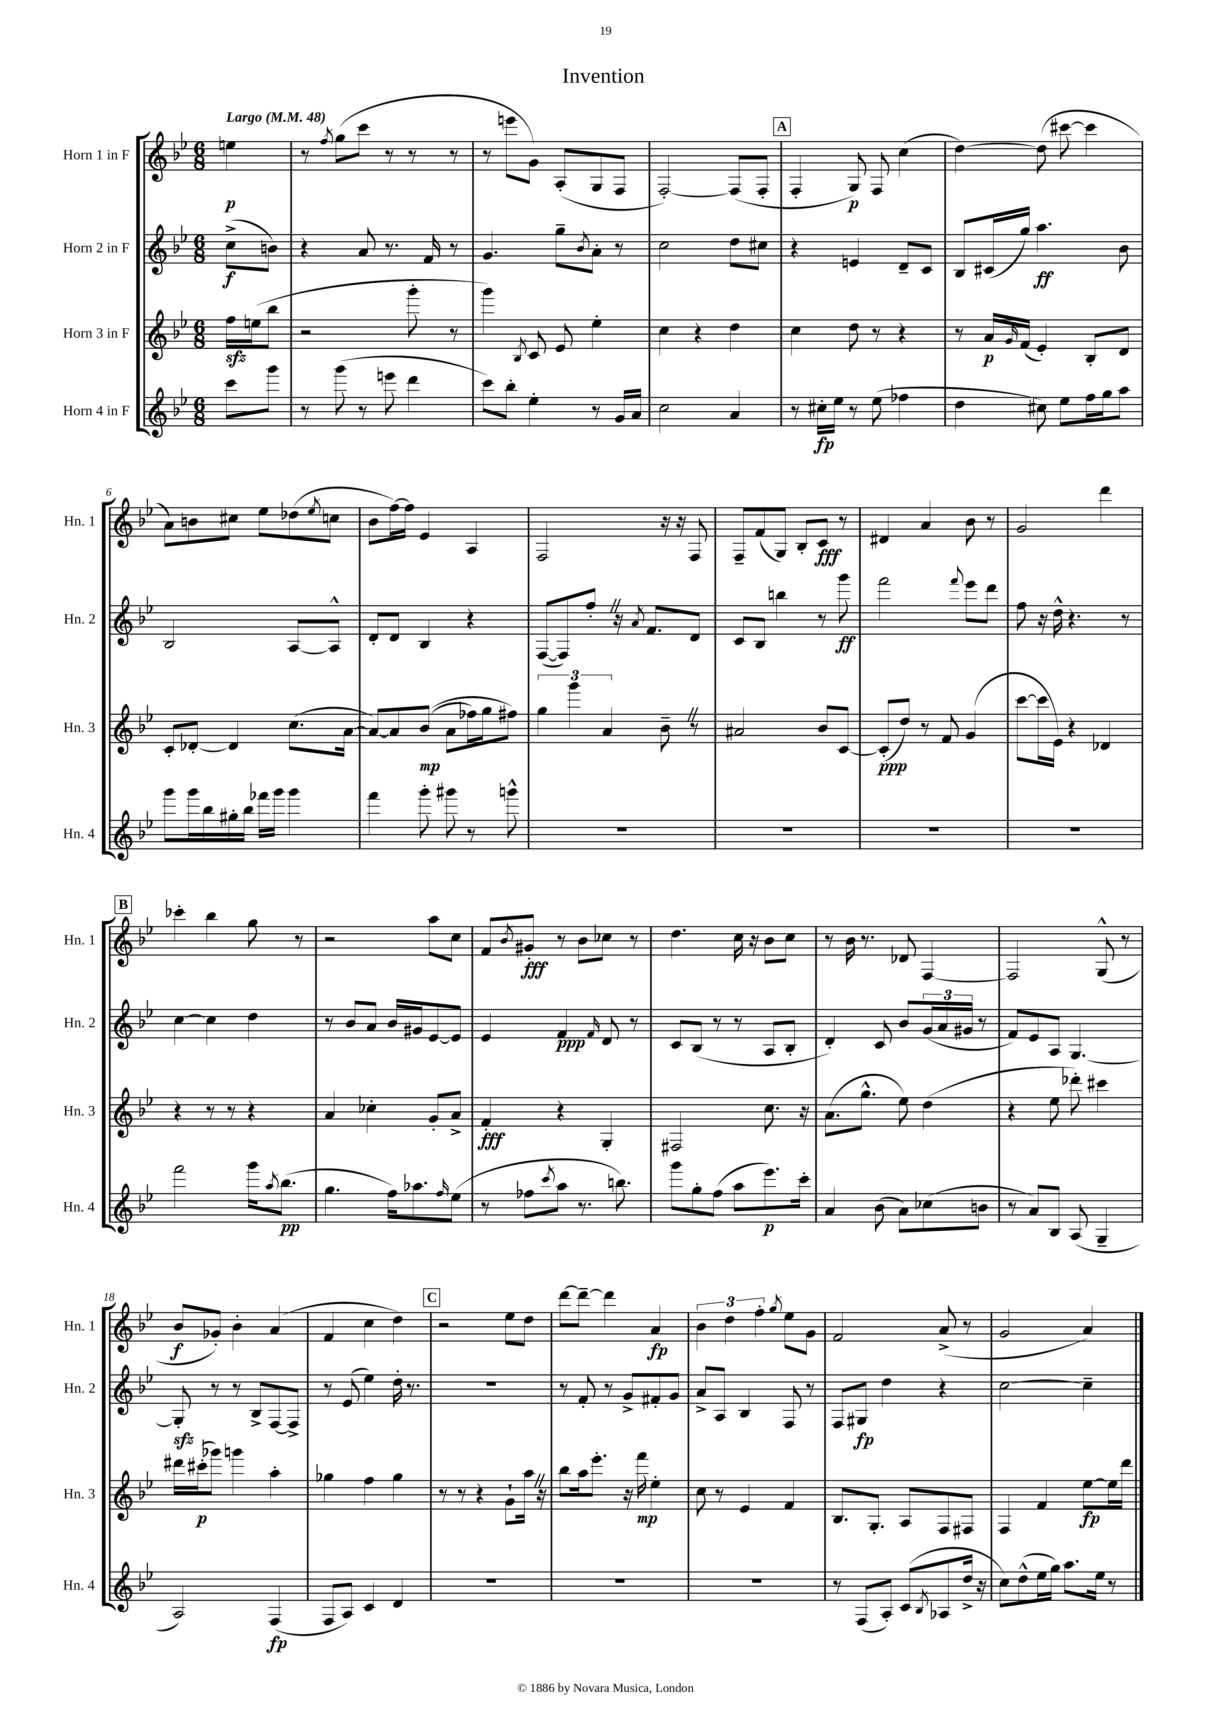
\header { title = "Invention" }
<<
\new StaffGroup <<
\new Staff = "s0" \with { instrumentName = "Horn 1 in F" shortInstrumentName = "Hn. 1" } {
    \clef treble \key bes \major \numericTimeSignature \time 6/8 \partial 4 \tempo "Largo" 4 = 48
    e''4\p |
    r8 \acciaccatura { f''8 } g''8( c'''8 r8 r8 r8 |
    r8 e'''8 g'8) a8-.( g8 f8 |
    f2~-.) f8( f8-. |
    \mark \markup { \box "A" } f4-. g8\p) f8 c''4( |
    d''4~) d''8( cis'''8~ cis'''4 |
    a'8) b'8 cis''8 ees''8 des''8( \acciaccatura { ees''8 } c''8 |
    bes'8 f''16~) f''16 ees'4 a4 |
    f2 r16 r16 f8 |
    f8-- f'8( g8) bes8-. c'8\fff r8 |
    dis'4 a'4 bes'8 r8 |
    g'2 d'''4 |
    \mark \markup { \box "B" } ces'''4-. bes''4 g''8 r8 |
    r2 a''8 c''8 |
    f'8 \acciaccatura { bes'8 } gis'8-.\fff r8 bes'8 ces''8 r8 |
    d''4. c''16 r16 bes'8 c''8 |
    r8 bes'16 r8. des'8 f4~ |
    f2 g8-^( r8 |
    bes'8\f ges'8-.) bes'4-. a'4( |
    f'4 c''4 d''4) |
    \mark \markup { \box "C" } r2 ees''8 d''8 |
    d'''8~ d'''8~-- d'''4 a'4\fp |
    \tuplet 3/2 { bes'4 d''4 f''4-. } \acciaccatura { g''8 } ees''8 g'8 |
    f'2 a'8->( r8 |
    g'2 a'4) \bar "|." |
}
\new Staff = "s1" \with { instrumentName = "Horn 2 in F" shortInstrumentName = "Hn. 2" } {
    \clef treble \key bes \major \numericTimeSignature \time 6/8 \partial 4
    c''8->\f( b'8) |
    r4 a'8 r8. f'16 r8 |
    g'4. g''8-- \acciaccatura { bes'8 } a'8-. r8 |
    c''2 d''8 cis''8 |
    \mark \markup { \box "A" } r4 e'4 d'8-- c'8 |
    bes8 cis'16( g''16) a''4.\ff bes'8 |
    bes2 a8~ a8-^ |
    d'8-. d'8 bes4 r4 |
    f8~( f8) f''8-. \once \override BreathingSign.text = \markup { \musicglyph "scripts.caesura.straight" } \breathe r16 \acciaccatura { a'8 } f'8. d'8 |
    c'8 bes8 b''4 r8 g'''8\ff |
    f'''2 \appoggiatura { f'''8 } ees'''8 d'''8 |
    f''8 r16 d''16-^ r4. r8 |
    \mark \markup { \box "B" } c''4~ c''4 d''4 |
    r8 bes'8 a'8 bes'16 gis'16 ees'8~ ees'8 |
    ees'4 f'4\ppp \grace { f'16 } d'8 r8 |
    c'8 bes8( r8 r8 a8 bes8-. |
    d'4-.) c'8 bes'8 \tuplet 3/2 { g'16( a'16 gis'16 } r8 |
    f'8) ees'8 a8 g4.~ |
    g8-.\sfz r8 r8 bes8-> f8~ f8-> |
    r8 ees'8( ees''4) d''16-. r8. |
    \mark \markup { \box "C" } R2. |
    r8 f'8-. r8 g'8-> fis'8-. g'8 |
    a'8-> a8 bes4 f8 r8 |
    f8 gis8\fp d''4 r4 |
    c''2~ c''4-- \bar "|." |
}
\new Staff = "s2" \with { instrumentName = "Horn 3 in F" shortInstrumentName = "Hn. 3" } {
    \clef treble \key bes \major \numericTimeSignature \time 6/8 \partial 4
    f''16\sfz e''16( bes''8 |
    r2 g'''8-. r8 |
    g'''4) \acciaccatura { bes8 } c'8 ees'8 ees''4-. |
    c''4 r4 d''4 |
    \mark \markup { \box "A" } c''4 d''8 r8 r4 |
    r8 a'16\p \grace { g'16 } f'16( ees'4-.) bes8-. d'8 |
    c'8-. des'8~-. des'4 c''8.( a'16~ |
    a'8~) a'8 bes'8\mp(\( a'8 fes''16) g''16 fis''8\) |
    \tuplet 3/2 { g''4 g'''4 a'4 } bes'8-- \once \override BreathingSign.text = \markup { \musicglyph "scripts.caesura.straight" } \breathe r8 |
    ais'2 bes'8 c'8~ |
    c'8-.\ppp( d''8) r8 f'8 g'4( |
    c'''8~ c'''16 ees'16) r4 des'4 |
    \mark \markup { \box "B" } r4 r8 r8 r4 |
    a'4 ces''4-. g'8-. a'8-> |
    f'4-.\fff r4 g4-. |
    fis2 c''8. r16 |
    a'8.( g''8.-^ ees''8) d''4( |
    r4 ees''8 des'''8-.) cis'''4 |
    dis'''16 cis'''16-.\p( ges'''8) g'''4 a''4-. |
    ges''4 f''4 ges''4 |
    \mark \markup { \box "C" } r8 r8 r4 g'8-! a''16 \once \override BreathingSign.text = \markup { \musicglyph "scripts.caesura.straight" } \breathe r16 |
    bes''8 a''16 ees'''8.-. r16 f'''16\mp ees''4-. |
    c''8 r8 ees'4 f'4 |
    bes8. g8.-. a8 f8 fis8 |
    f4 f'4 ees''8~\fp ees''16 d'''16 \bar "|." |
}
\new Staff = "s3" \with { instrumentName = "Horn 4 in F" shortInstrumentName = "Hn. 4" } {
    \clef treble \key bes \major \numericTimeSignature \time 6/8 \partial 4
    c'''8 g'''8 |
    r8 g'''8( r8 e'''8 d'''4 |
    c'''8) bes''8-. ees''4-. r8 g'16 a'16 |
    c''2 a'4 |
    \mark \markup { \box "A" } r8 cis''16-.\fp ees''16 r8 ees''8( fes''4 |
    d''4 cis''8) ees''8 f''16 g''16 a''8 |
    g'''8 g'''16 bes''16 gis''16-. bes''16 fes'''16 g'''16 g'''4 |
    f'''4 g'''8-. gis'''8 r8 g'''8-^ |
    R2. |
    R2. |
    R2. |
    R2. |
    \mark \markup { \box "B" } f'''2 g'''16 \acciaccatura { a''8 } bes''8.\pp( |
    g''4. f''16) aes''8. \grace { f''16 } ees''8( |
    r8 fes''8 \acciaccatura { c'''8 } a''8 r8. b''8.) |
    g'''8 g''8-. f''8( a''8 ees'''8.\p) c'''16-. |
    a'4 bes'8( a'8) ces''8( b'8 |
    r8 a'8) bes8 a8( g4-- |
    a2) f4\fp( |
    f8 a8) c'4 d'4 |
    \mark \markup { \box "C" } R2. |
    R2. |
    R2. |
    r8 f8( a8-.) c'8( \acciaccatura { bes8 } aes8 d''16-> r16 |
    c''8) d''8-^( ees''16 g''16) a''8. ees''16 r8 \bar "|." |
}
>>
>>
